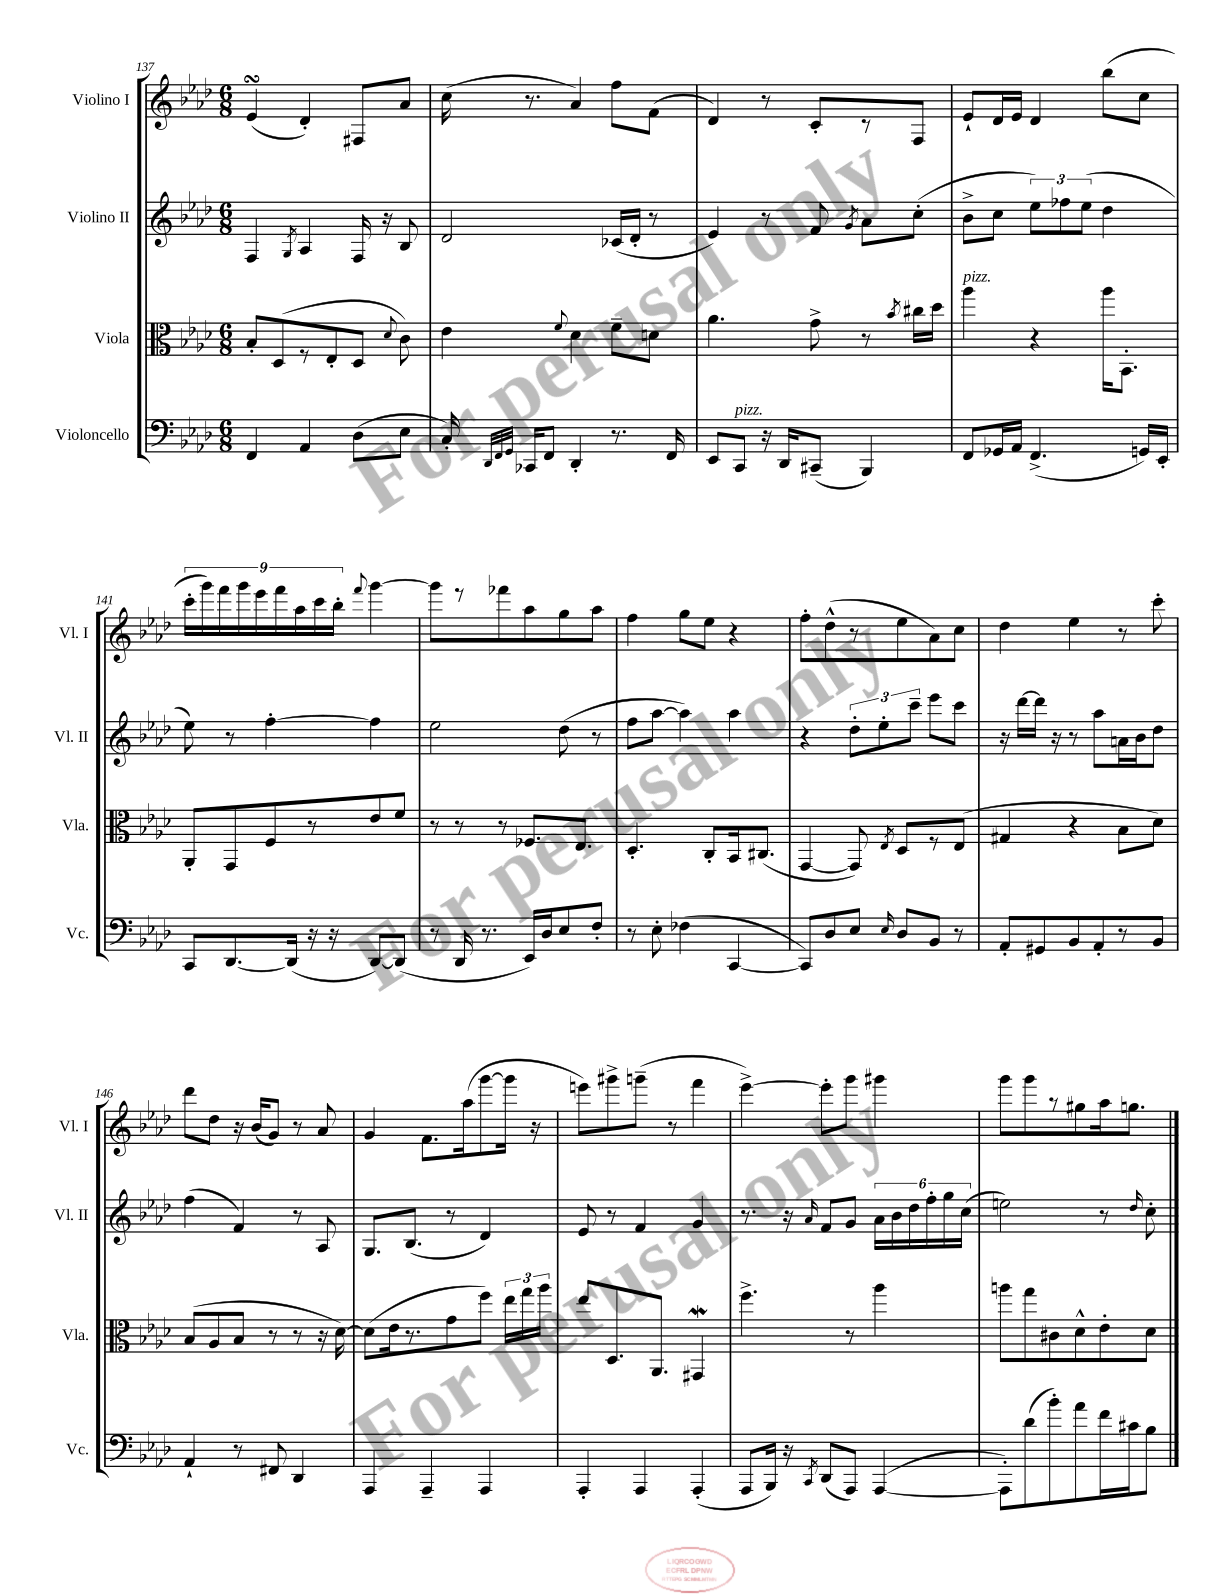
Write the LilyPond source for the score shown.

<<
\new StaffGroup <<
\new Staff = "s0" \with { instrumentName = "Violino I" shortInstrumentName = "Vl. I" } {
    \clef treble \key aes \major \numericTimeSignature \time 6/8
    \autoBeamOff ees'4\turn( des'4-.) fis8[ aes'8] |
    c''16( r8. aes'4) f''8[ f'8]( |
    des'4) r8 c'8[-. r8 f8] |
    ees'8[-! des'16 ees'16] des'4 bes''8[( c''8] |
    \tuplet 9/8 { c'''16[-. g'''16) f'''16 g'''16 ees'''16 f'''16 aes''16 c'''16 bes''16]-. } \appoggiatura { f'''8 } g'''4~ |
    g'''8[ r8 fes'''8 aes''8 g''8 aes''8] |
    f''4 g''8[ ees''8] r4 |
    f''8[-. des''8-^( r8 ees''8 aes'8) c''8] |
    des''4 ees''4 r8 c'''8-. |
    des'''8[ des''8] r16 bes'16[( g'8]) r8 aes'8 |
    g'4 f'8.[ aes''16( g'''8~ g'''16] r16 |
    e'''8[) gis'''8-> g'''8]--( r8 f'''4 |
    ees'''4~->) ees'''8[-. g'''8] gis'''4 |
    g'''8[ g'''8 r8 gis''8 aes''16 g''8.] \bar "|." |
}
\new Staff = "s1" \with { instrumentName = "Violino II" shortInstrumentName = "Vl. II" } {
    \clef treble \key aes \major \numericTimeSignature \time 6/8
    \autoBeamOff f4 \acciaccatura { g8 } aes4 f16 r16 bes8 |
    des'2 ces'16[( des'16]-. r8 |
    ees'4) r8 f'8 \acciaccatura { g'8 } aes'8[ c''8]-.( |
    bes'8[-> c''8] \tuplet 3/2 { ees''8[) fes''8 ees''8]( } des''4 |
    ees''8) r8 f''4~-. f''4 |
    ees''2 des''8( r8 |
    f''8[ aes''8]~ aes''4) aes''4 |
    r4 \tuplet 3/2 { des''8[-. ees''8-. c'''8]-- } ees'''8[ c'''8] |
    r16 des'''16[~ des'''16] r16 r8 aes''8[ a'16 bes'16 des''8] |
    f''4( f'4) r8 aes8 |
    g8.[ bes8.]( r8 des'4) |
    ees'8 r8 f'4 g'4 |
    r8. r16 \grace { aes'16 } f'8[ g'8] \tuplet 6/4 { aes'16[ bes'16 des''16 f''16-. g''16 c''16]( } |
    e''2) r8 \grace { des''16 } c''8-. \bar "|." |
}
\new Staff = "s2" \with { instrumentName = "Viola" shortInstrumentName = "Vla." } {
    \clef alto \key aes \major \numericTimeSignature \time 6/8
    \autoBeamOff bes8[-. des8( r8 ees8-. des8] \appoggiatura { des'8 } c'8) |
    ees'4 \appoggiatura { f'8 } des'4 f'8[-- d'8] |
    aes'4. g'8-> r8 \acciaccatura { bes'8 } cis''16[ des''16] |
    aes''4^\markup { \italic "pizz." } r4 aes''16[ bes,8.]-. |
    aes,8[-. g,8 f8 r8 ees'8 f'8] |
    r8 r8 r8 fes8.[ ees8.] |
    des4.-. c8[-. bes,16 cis8.]( |
    g,4~ g,8) \acciaccatura { ees8 } des8[ r8 ees8]( |
    gis4 r4 bes8[ des'8]) |
    bes8[( aes8 bes8] r8 r8 r16 des'16~) |
    des'8[( ees'16 r8. g'8 f''8]) \tuplet 3/2 { ees''16[ g''16 aes''16] } |
    ees''8[ des8. aes,8.] gis,4\mordent |
    f''4.-> r8 aes''4 |
    a''8[ g''8 cis'8 des'8-^ ees'8-. des'8] \bar "|." |
}
\new Staff = "s3" \with { instrumentName = "Violoncello" shortInstrumentName = "Vc." } {
    \clef bass \key aes \major \numericTimeSignature \time 6/8
    \autoBeamOff f,4 aes,4 des8[( ees8] |
    c16-.) \grace { des,32[ f,32 g,32] } ces,16[ f,8] des,4-. r8. f,16 |
    ees,8[ c,8]^\markup { \italic "pizz." } r16 des,16[ cis,8]--( bes,,4) |
    f,8[ ges,16 aes,16] f,4.->( g,16[) ees,16]-. |
    c,8[ des,8.~ des,16]( r16 r16 des,8[~) des,8]( |
    r8 des,16 r8. ees,16[) des16 ees8 f8]-. |
    r8 ees8-. fes4( c,4~ |
    c,8[) des8 ees8] \grace { ees16 } des8[ bes,8] r8 |
    aes,8[-. gis,8 bes,8 aes,8-. r8 bes,8] |
    aes,4-! r8 fis,8 des,4 |
    aes,,4 aes,,4-- aes,,4 |
    aes,,4-. aes,,4 aes,,4-.( |
    aes,,8[ bes,,16]) r16 \acciaccatura { c,8 } des,8[( aes,,8]) aes,,4~( |
    aes,,8[-.) des'8( bes'8-.) aes'8 f'16 cis'16 bes8] \bar "|." |
}
>>
>>
\layout { \context { \Score currentBarNumber = #137 } }
